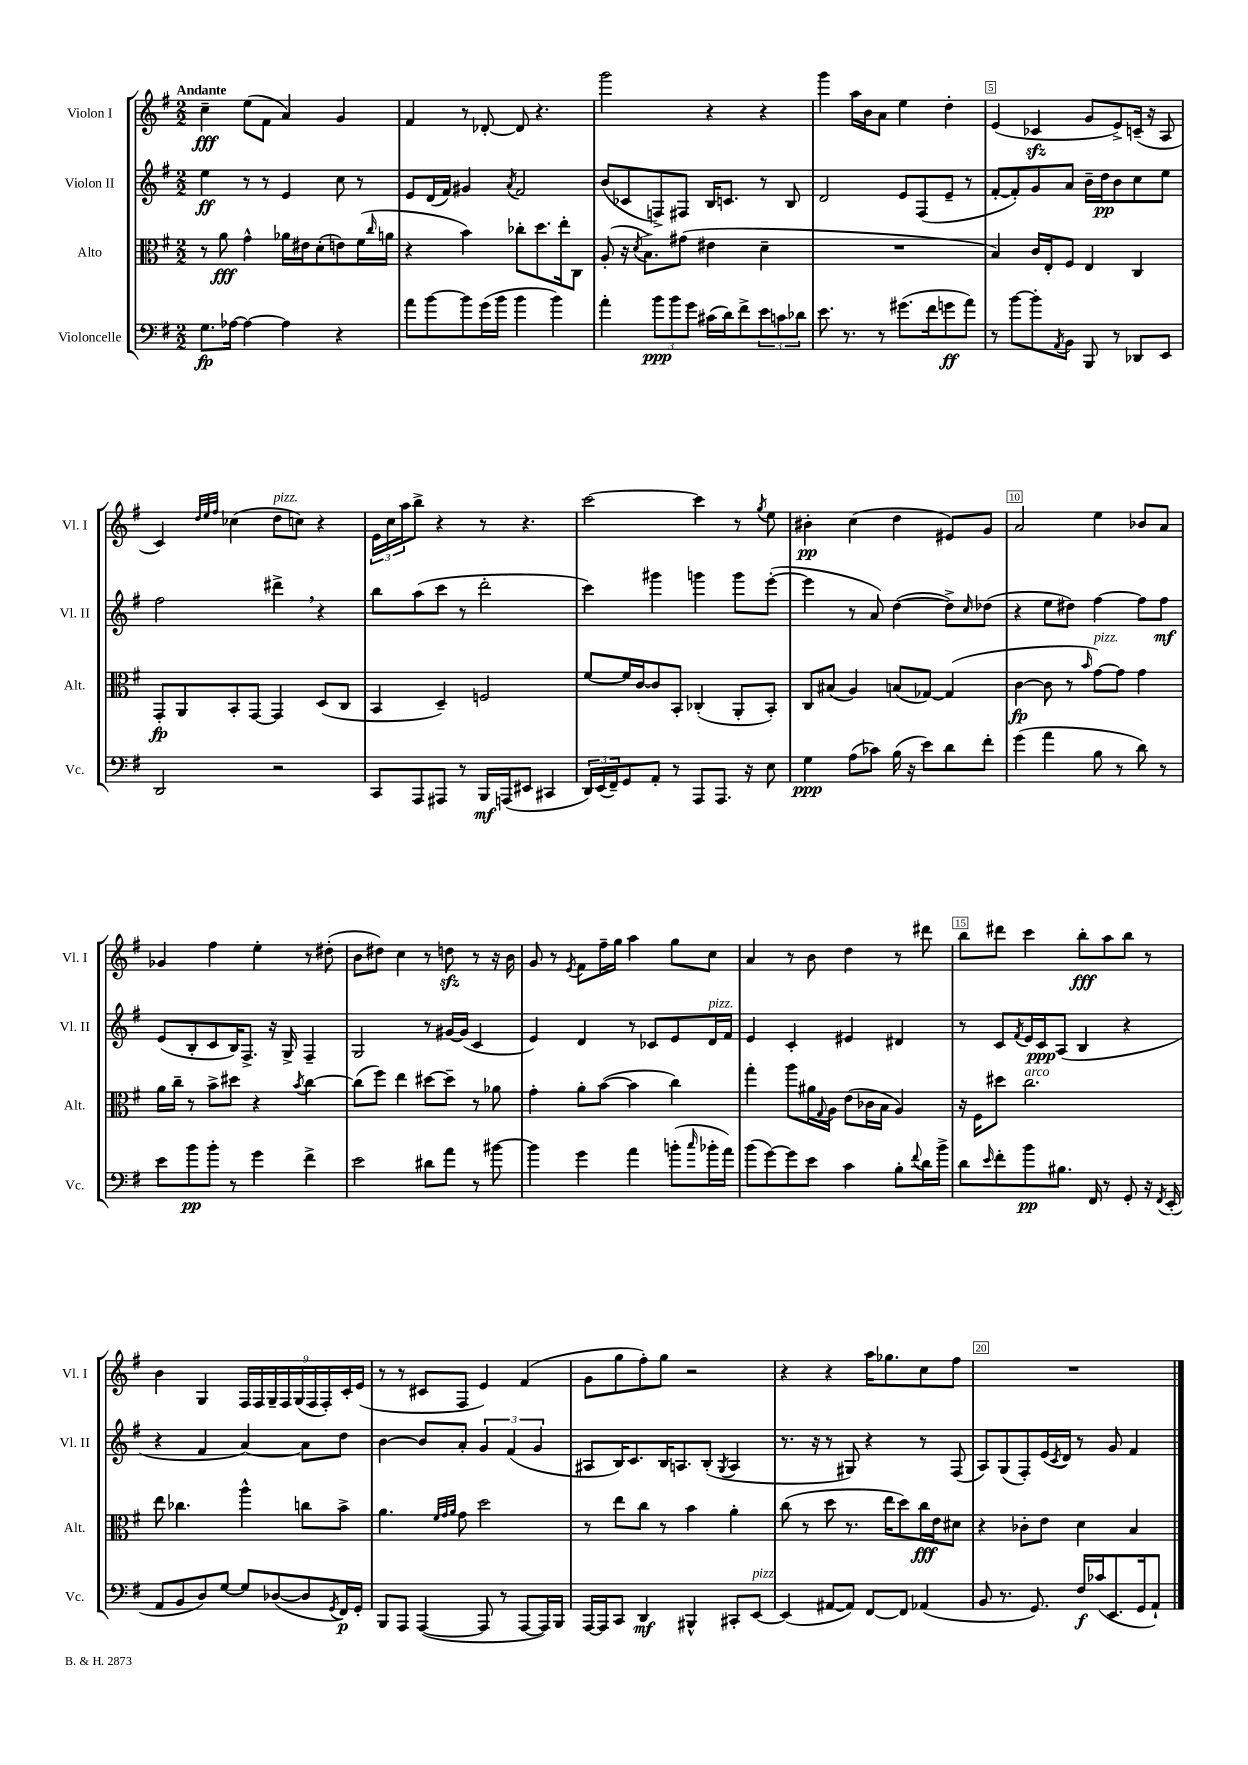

**kern	**kern	**kern	**kern
*staff4	*staff3	*staff2	*staff1
*clefF4	*clefC3	*clefG2	*clefG2
*k[f#]	*k[f#]	*k[f#]	*k[f#]
*M2/2	*M2/2	*M2/2	*M2/2
8.G	8r	4ee	4cc~
.	8a	.	.
[16A-	.	.	.
4A-_	4g^^	8r	(8ee
.	.	8r	8f#
4A-]	16a-	4e	4a)
.	16e#	.	.
.	(8d'	.	.
4r	8e)	8cc	4g
.	(16f#	8r	.
.	16qqcc	.	.
.	16a	.	.
=	=	=	=
8a	4r	8e	4f#
[8b	.	(16d	.
.	.	16f#)	.
8b]	4b)	4g#	8r
(16g	.	.	[8d-'
16b	.	.	.
.	.	8qa	.
4b	8cc-'	2f#	8d-]
.	8.dd	.	4.r
4b)	.	.	.
.	16ee'	.	.
.	8C	.	.
=	=	=	=
4a'	(8A'	(8b	2ggg
.	16r	8c-	.
.	8qd	.	.
.	8.B^)	.	.
12b	.	8F^)	.
12b	.	.	.
.	(8g#	8F#	.
12g	.	.	.
(16c#	4e#	16B	4r
16d)	.	8.c	.
8f#^	.	.	.
12e	4d~	8r	4r
12c	.	.	.
.	.	8B	.
12d-	.	.	.
=	=	=	=
8.e	1r	2d	4ggg
8.r	.	.	.
.	.	.	16aa
.	.	.	16b
8r	.	.	8a
(8.g#	.	8e	4ee
.	.	(8F#	.
16f#	.	.	.
8g	.	8e~	4dd'
8a)	.	8r	.
=	=	=	=
8r	4B)	[8f#'	(4e
[8b	.	8f#'])	.
8b']	16c	8g	4c-
.	16E'	.	.
8qAA	.	.	.
8BB	8F#	8a	.
8BBB	4E	16b~	8g
.	.	16dd	.
8r	.	8b	8e^)
8DD-	4C	8cc	(16c~
.	.	.	16r
8EE	.	8ee	8A
=	=	=	=
2DD	8GG'	2ff#	4c)
.	8AA	.	.
.	.	.	32qqdd
.	.	.	32qqee
.	.	.	32qqff#
.	8BB'	.	(4cc-
.	[8GG	.	.
2r	4GG]	4ddd#^	8dd
.	.	.	8cc)
.	(8D	4r	4r
.	8C	.	.
=	=	=	=
8CC	4BB	8bb	24e
.	.	.	24cc
.	.	.	24aa
8AAA	.	(8aa	8bb^
8AAA#	4D~)	8ccc	4r
8r	.	8r	.
16BBB	2F	2ddd'	8r
(16AAA	.	.	.
8EE#	.	.	4.r
4CC#	.	.	.
=	=	=	=
24DD)	[8f#	4ccc)	[2ccc
(24EE	.	.	.
24FF#~)	.	.	.
8GG	16f#]	.	.
.	[16c	.	.
8AA'	8c]	4ggg#	.
8r	8BB'	.	.
8AAA	(4C-'	4ggg	4ccc]
8.AAA	.	.	.
.	8AA'	8ggg	8r
16r	.	.	.
.	.	.	8qgg
8E	8BB')	([8eee'	8ee
=	=	=	=
4G	8C	4eee]	4b#'
.	(8B#	.	.
(8A	4A)	8r	(4cc
8c-)	.	8a)	.
(16B	(8B	([4dd	4dd
16r	.	.	.
8e)	[8G-)	.	.
8d	(4G-]	8dd^])	8e#)
.	.	16qqcc	.
8f#'	.	(8dd-	8g
=	=	=	=
(4g	[4c	4r	2a
4a	8c]	8ee	.
.	8r	8dd#)	.
.	16qqb	.	.
8B	[8g)	[4ff#	4ee
8r	8g]	.	.
8d)	4g	8ff#]	8b-
8r	.	8ff#	8a
=	=	=	=
8e	16a	(8e	4g-
.	16cc~	.	.
8b	8r	8B'	.
8b'	8b^	8c	4ff#
8r	8dd#	16B)	.
.	.	8.F#^	.
4g	4r	.	4ee'
.	.	16r	.
.	.	16G^	.
.	8qb	.	.
4f#^	[4cc	4F#~	8r
.	.	.	(8dd#'
=	=	=	=
2e	(8cc]	2G	8b
.	8ff#)	.	8dd#)
.	4ee	.	4cc
8d#	[8dd#	8r	8r
8a	8dd#~]	[16g#	8dd
.	.	(16g#]	.
8r	8r	4c	8r
[8b#	8a-	.	16r
.	.	.	16b
=	=	=	=
4b#]	4g'	4e)	8g
.	.	.	8r
.	.	.	8qe
4g	8a'	4d	8f#
.	([8b	.	16ff#~
.	.	.	16gg
4a	4b]	8r	4aa
.	.	8c-	.
(8b'	4cc)	8e	8gg
16qqcc	.	.	.
16b-'	.	16d	8cc
16a)	.	16f#	.
=	=	=	=
(8b	4gg'	4e	4a
[8g)	.	.	.
8g]	8aa	4c'	8r
8e	16a#	.	8b
.	8qqG	.	.
.	16A	.	.
4c	(8e	4e#	4dd
.	16c-	.	.
.	16B	.	.
8B'	4A)	4d#	8r
8qqf#	.	.	.
16d	.	.	8ddd#
16b^	.	.	.
=	=	=	=
8d	16r	8r	8bb
.	16F#	.	.
16qqe	.	.	.
8f#'	8dd#	8c	8ddd#
.	.	8qf#	.
8b	2.cc	16e	4ccc
.	.	16c	.
8.B#	.	(8A	.
.	.	4B	8bb'
16FF#	.	.	.
8r	.	.	8aa
8GG'	.	4r	8bb
16r	.	.	8r
8qFF#	.	.	.
(16EE'	.	.	.
=	=	=	=
8AA	8ee	4r	4b
8BB	4.cc-	.	.
8D)	.	4f#	4G
[8G	.	.	.
8G]	4aa^^	[4a)	18F#
.	.	.	18F#
.	.	.	18G~
([8D-	.	.	.
.	.	.	18F#
.	.	.	(18G
8D-]	8cc	8a]	.
.	.	.	18F#
.	.	.	18F#')
8qGG	.	.	.
16FF#)	8b^	8dd	.
.	.	.	18c'
16GG'	.	.	.
.	.	.	(18e
=	=	=	=
8BBB	4.a	[4b	8r
8AAA	.	.	8r
([4AAA	.	8b]	8c#
.	32qqf#	.	.
.	32qqg	.	.
.	32qqa	.	.
.	8g	8a'	8F#
8AAA]	2dd	6g	4e)
8r	.	.	.
.	.	(6f#	.
[8AAA	.	.	(4f#
.	.	6g	.
16AAA])	.	.	.
16BBB	.	.	.
=	=	=	=
[16AAA	8r	8A#	8g
16AAA]	.	.	.
8CC	8ee	16B)	8gg
.	.	8.c	.
4DD	8cc	.	8ff#')
.	8r	16B	8gg
.	.	8.A	.
4BBB#^^	4b	.	2r
.	.	(8B'	.
.	.	8qG	.
8CC#'	4a'	4A	.
[8EE	.	.	.
=	=	=	=
(4EE]	(8cc	8.r	4r
.	8r	.	.
.	.	16r	.
[8AA#	8dd	8r	4r
8AA#])	8.r	8G#)	.
[8FF#	.	4r	16aa
.	16ee	.	8.gg-
8FF#]	8dd)	.	.
(4AA-	16cc	8r	8cc
.	16e	.	.
.	8d#	(8F#	8ff#
=	=	=	=
8BB	4r	8A)	1r
8.r	.	(8G	.
.	8c-'	8F#')	.
8.GG)	.	.	.
.	8e	(16e	.
.	.	8qc	.
.	.	16d)	.
16F#	4d	8r	.
(16c-	.	.	.
8.EE	.	8g	.
.	4B	4f#	.
16GG	.	.	.
8AA`)	.	.	.
==	==	==	==
*-	*-	*-	*-
